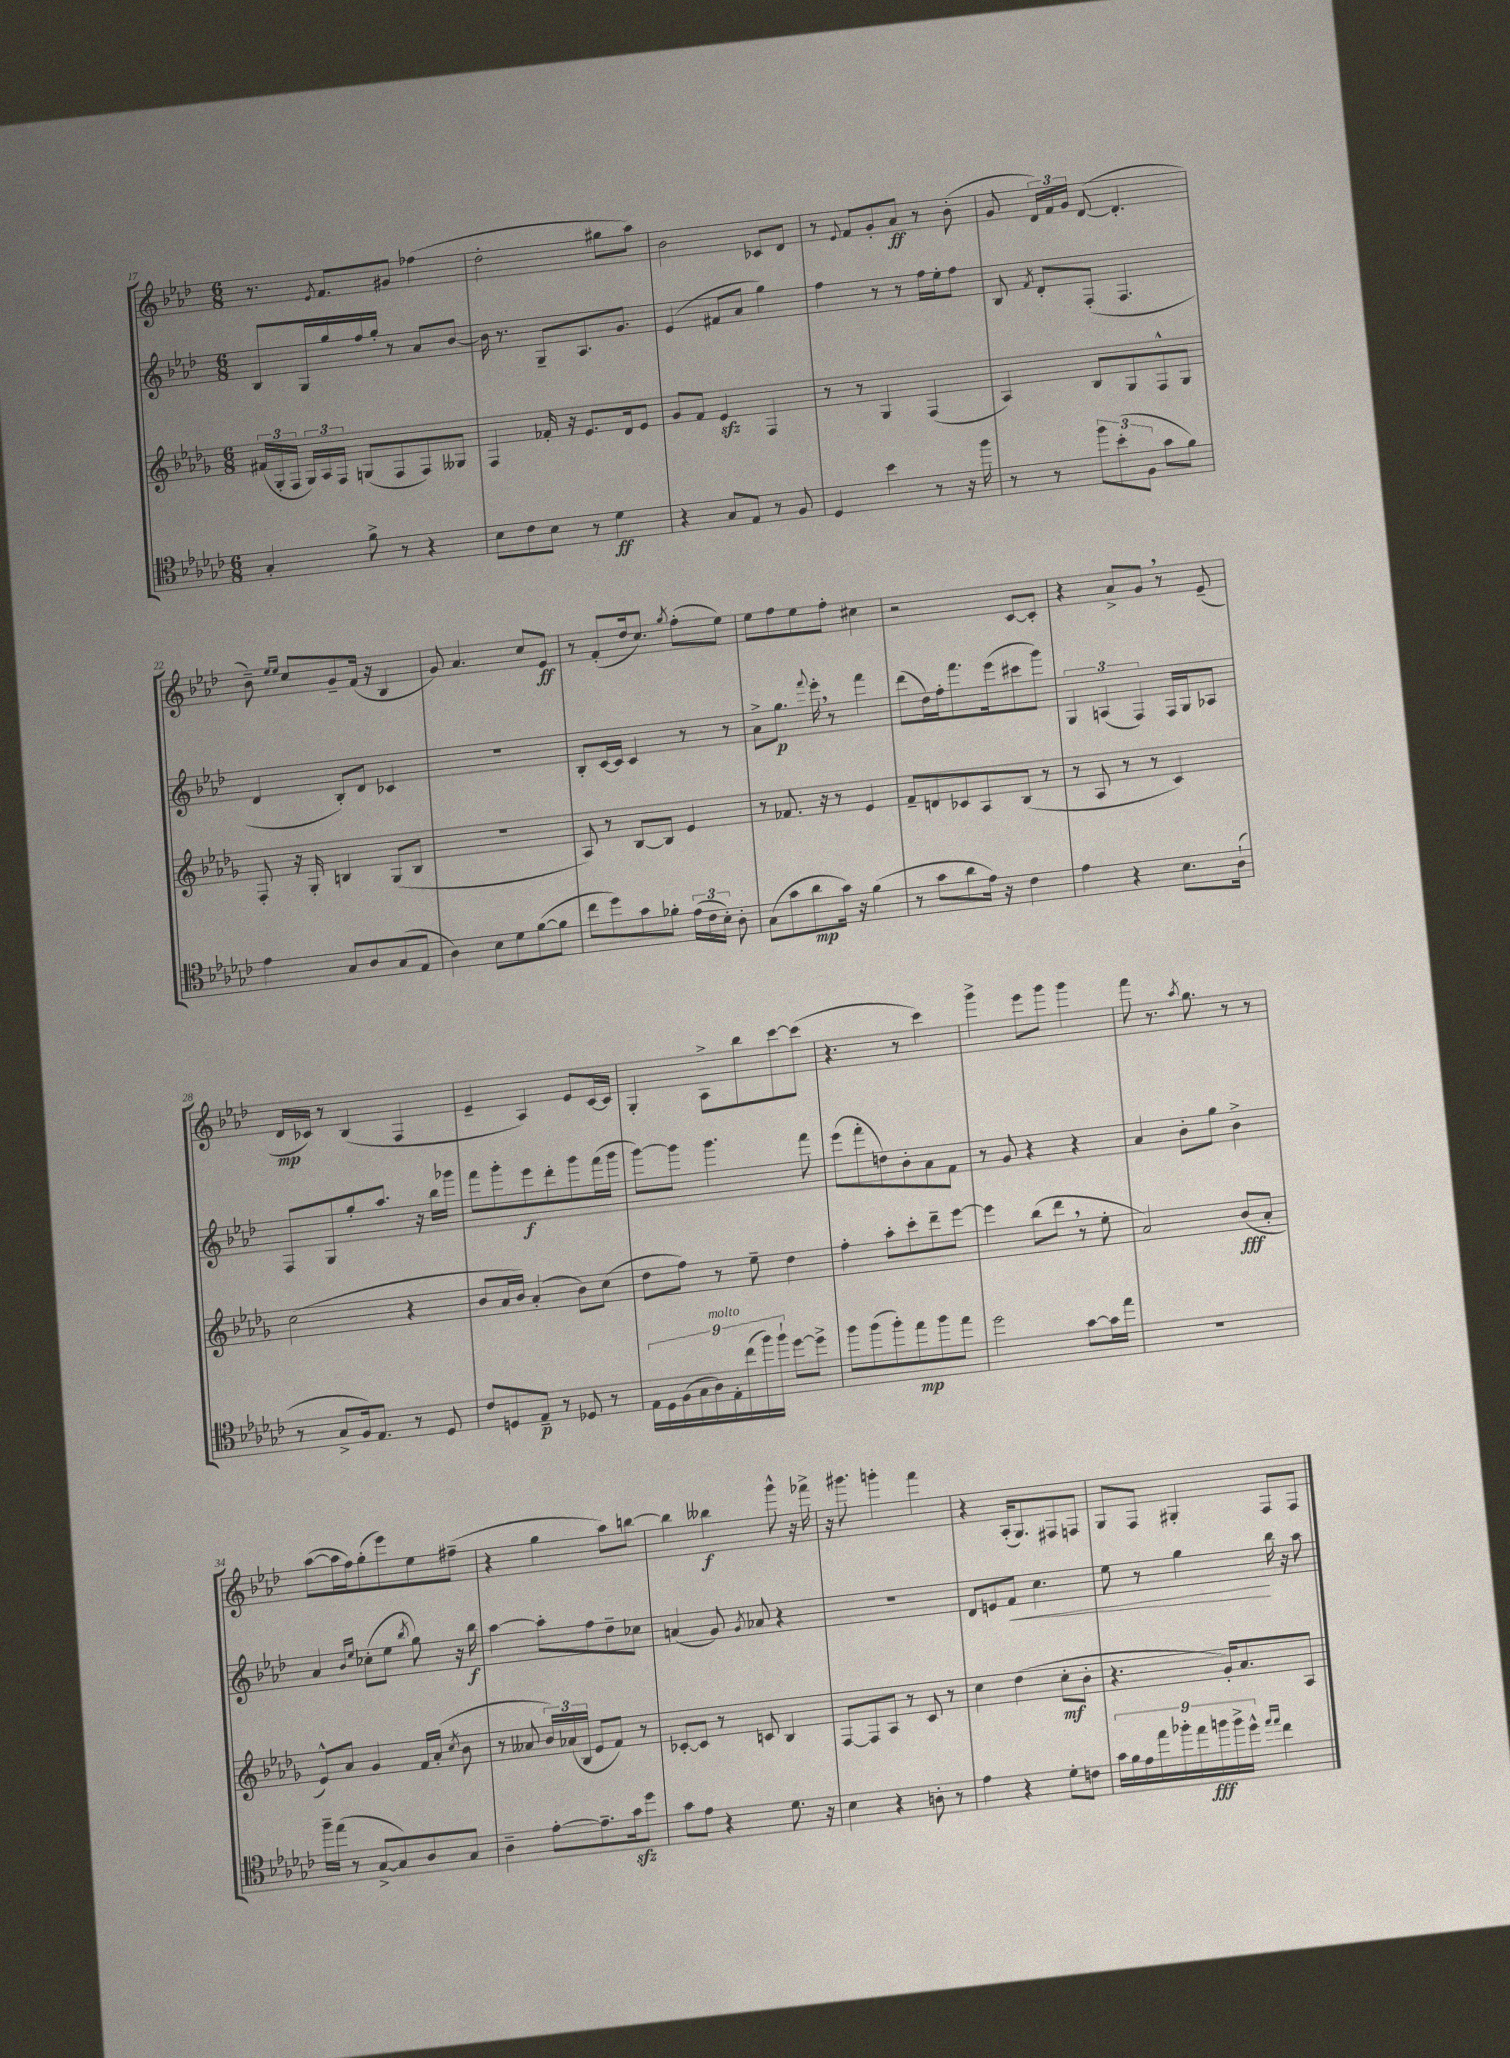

**kern	**dynam	**kern	**dynam	**kern	**dynam	**kern	**dynam
*part4	*part4	*part3	*part3	*part2	*part2	*part1	*part1
*staff4	*staff4	*staff3	*staff3	*staff2	*staff2	*staff1	*staff1
*clefC4	*	*clefG2	*	*clefG2	*	*clefG2	*
*k[b-e-a-d-g-c-]	*	*k[b-e-a-d-g-]	*	*k[b-e-a-d-]	*	*k[b-e-a-d-]	*
*M6/8	*	*M6/8	*	*M6/8	*	*M6/8	*
=17	=17	=17	=17	=17	=17	=17	=17
4G-'/	.	(24f#X/LL	.	8B-/L	.	8.r	.
.	.	24G-'/	.	.	.	.	.
.	.	24F/JJ	.	.	.	.	.
.	.	24G-/LL)	.	16G/L	.	.	.
.	.	24A-/	.	.	.	.	.
.	.	.	.	.	.	8qe-/	.
.	.	.	.	16gg/	.	8.f/L	.
.	.	24F/JJ	.	.	.	.	.
8f^\	.	(8Gn/L	.	16ff/	.	.	.
.	.	.	.	16gg'/JJ	.	.	.
8r	.	8F/	.	8r	.	8g#X/J	.
4r	.	8F/)	.	8a-/L	.	(4ff-X\	.
.	.	8G--X/J	.	[8b-/J	.	.	.
=18	=18	=18	=18	=18	=18	=18	=18
8B-\L	.	4F/	.	16b-\]	.	2dd-'\	.
.	.	.	.	8.r	.	.	.
8c-\	.	.	.	.	.	.	.
8B-\J	.	16f-X'/	.	8G~/L	.	.	.
.	.	16r	.	.	.	.	.
8r	.	8.e-/L	.	8.A-/	.	.	.
4d-\	ff	.	.	.	.	8gg#X\L	.
.	.	16d-/k	.	8.g/J	.	.	.
.	.	8e-/J	.	.	.	8aa-\J)	.
=19	=19	=19	=19	=19	=19	=19	=19
4r	.	8g-/L	.	(4e-/	.	2b-\	.
.	.	8f/J	.	.	.	.	.
8G-/L	.	4e-zz/	.	8f#X/L	.	.	.
8E-/J	.	.	.	8a-/J	.	.	.
8r	.	4F/	.	4gg\)	.	8c-X/L	.
8F/	.	.	.	.	.	8d-/J	.
=20	=20	=20	=20	=20	=20	=20	=20
4D-/	.	8r	.	4ff\	.	8r	.
.	.	.	.	.	.	8qqe-/	.
.	.	8r	.	.	.	8f/L	.
4b-\	.	4G-/	.	8r	.	8g'/	.
.	.	.	.	8r	.	8a-/J	ff
8r	.	(4F/	.	16ff\LL	.	8r	.
.	.	.	.	16ee-'\J	.	.	.
16r	.	.	.	8ff\J	.	(8b-'\	.
16ff\	.	.	.	.	.	.	.
=21	=21	=21	=21	=21	=21	=21	=21
8r	.	4A-/)	.	8B-/	.	8g/	.
.	.	.	.	8qf/	.	.	.
8r	.	.	.	8d-'/L	.	24d-/LL)	.
.	.	.	.	.	.	24f/	.
.	.	.	.	.	.	24g/JJ	.
12ff\L	.	8B-/L	.	(8F'/J	.	([8d-/	.
(12b-'\	.	.	.	.	.	.	.
.	.	8G-/	.	4.F/	.	4.d-'/]	.
12F\J	.	.	.	.	.	.	.
8g-\L	.	8F^^/	.	.	.	.	.
8f\J)	.	8G-/J	.	.	.	.	.
!!LO:LB:g=z
=22	=22	=22	=22	=22	=22	=22	=22
4e-\	.	8F'/	.	4d-/	.	8b-~\)	.
.	.	.	.	.	.	16qqee-/LL	.
.	.	.	.	.	.	16qqee-/JJ	.
.	.	16r	.	.	.	8cc/L	.
.	.	16G-'/	.	.	.	.	.
8G-/L	.	4Bn/	.	8B-'/L)	.	8g~/	.
8A-/	.	.	.	8d-/J	.	(16f/Jk	.
.	.	.	.	.	.	16r	.
(8G-/	.	(8G-/L	.	4c-X/	.	4B-/	.
8E-/J	.	8B/J	.	.	.	.	.
=23	=23	=23	=23	=23	=23	=23	=23
4A-\)	.	2.r	.	2.r	.	8g/)	.
.	.	.	.	.	.	4.a-/	.
8B-\L	.	.	.	.	.	.	.
8d-\	.	.	.	.	.	.	.
([8f\	.	.	.	.	.	8cc/L	.
8f\J]	.	.	.	.	.	8e-/J	ff
=24	=24	=24	=24	=24	=24	=24	=24
8cc-\L	.	8A-/)	.	8B-'/L	.	8r	.
8dd-\)	.	8r	.	[16c/L	.	(8f'/L	.
.	.	.	.	16c/JJ]	.	.	.
8g-\	.	[8B-/L	.	4c/	.	16dd-/k	.
.	.	.	.	.	.	8.cc/J)	.
8f-X'\J	.	8B-/J]	.	.	.	.	.
.	.	.	.	.	.	8qgg/	.
(24e-\LL	.	4e-/	.	8r	.	(8ff'\L	.
24c-\	.	.	.	.	.	.	.
24B-'\JJ)	.	.	.	.	.	.	.
8A-'\	.	.	.	8r	.	8ee-\J)	.
=25	=25	=25	=25	=25	=25	=25	=25
(8G-\L	.	8r	.	8a-^\L	.	8ee-\L	.
8g-\	.	8.f-X/	.	8.gg\J	p	8ff\	.
8a-\	mp	.	.	.	.	8ee-\	.
.	.	.	.	8qqfff/	.	.	.
.	.	16r	.	16eee-',\	.	.	.
16g-\Jk)	.	8r	.	8r	.	8ff'\J	.
16r	.	.	.	.	.	.	.
(4f\	.	4e-/	.	4fff\	.	4cc#X\	.
=26	=26	=26	=26	=26	=26	=26	=26
8r	.	8f~/L	.	(8ddd-\L	.	2r	.
8g-\L	.	8dn/	.	16dd-\L)	.	.	.
.	.	.	.	16ff'\J	.	.	.
8a-\	.	8c-X/	.	8.fff\	.	.	.
16e-\Jk)	.	8A-/	.	.	.	.	.
16r	.	.	.	(16eee-\k	.	.	.
4c-\	.	(8B-/J	.	8ccc#X\	.	[8c/L	.
.	.	8r	.	8ggg\J)	.	8c'/J]	.
=27	=27	=27	=27	=27	=27	=27	=27
4e-\	.	8r	.	6G/	.	4r	.
.	.	8A-/	.	.	.	.	.
.	.	.	.	(6An/	.	.	.
4r	.	8r	.	.	.	8a-^/L	.
.	.	.	.	6F/)	.	.	.
.	.	8r	.	.	.	8g,/J	.
8.B-\L	.	4c/)	.	16F/LL	.	8r	.
.	.	.	.	16G/J	.	.	.
.	.	.	.	8A-X/J	.	(8e-~/	.
(16A-`\Jk	.	.	.	.	.	.	.
!!LO:LB:g=z
=28	=28	=28	=28	=28	=28	=28	=28
8r	.	(2cc\	.	8F/L	.	16d-/LL	mp
.	.	.	.	.	.	16c-X/JJ)	.
8G-^/L	.	.	.	8G/	.	8r	.
16F/k)	.	.	.	8gg'/	.	(4B-/	.
8.E-/J	.	.	.	.	.	.	.
.	.	.	.	8.aa-/J	.	.	.
8r	.	4r	.	.	.	4F/	.
.	.	.	.	16r	.	.	.
8D-/	.	.	.	16bb-\LL	.	.	.
.	.	.	.	16ggg-X\JJ	.	.	.
=29	=29	=29	=29	=29	=29	=29	=29
8c-/L	.	8b-/L	.	8fff\L	.	4e-~/	.
8Dn/	.	16a-/L	.	8ggg'\	.	.	.
.	.	16b-/JJ)	.	.	.	.	.
8E-~/J	p	(4a-'/	.	8eee-\	f	4A-/)	.
8r	.	.	.	8ddd-'\	.	.	.
8D-X/	.	8b-\L)	.	8ggg\	.	8e-/L	.
8r	.	(8cc\J	.	(16fff\L	.	[16c/L	.
.	.	.	.	16ggg\JJ	.	16c/JJ]	.
=30	=30	=30	=30	=30	=30	=30	=30
18E-\LL	.	8dd-\L	.	[8ggg\L)	.	4G'/	.
18D-\	.	.	.	.	.	.	.
(18F\	.	.	.	.	.	.	.
.	.	8ff\J)	.	8ggg\J]	.	.	.
18G-\	.	.	.	.	.	.	.
!LO:TX:a:i:t=molto	!	!	!	!	!	!	!
18A-\)	.	.	.	.	.	.	.
.	.	8r	.	4.ggg\	.	8A-^\L	.
18E-'\	.	.	.	.	.	.	.
(18cc-\	.	.	.	.	.	.	.
.	.	8ee-~\	.	.	.	8bb-\	.
18ff\)	.	.	.	.	.	.	.
18ff`\JJ	.	.	.	.	.	.	.
[8dd-\L	.	4dd-\	.	.	.	[8ccc\	.
8dd-^\J]	.	.	.	8fff\	.	(8ccc\J]	.
=31	=31	=31	=31	=31	=31	=31	=31
8ff\L	.	4ff'\	.	(8eee-\L	.	4.r	.
(8ff\	.	.	.	8fff'\	.	.	.
8ff'\)	.	8aa-'\L	.	8ddn\)	.	.	.
8ee-\	mp	8ccc'\	.	8b-'\	.	8r	.
8ff\	.	8ddd-~\	.	8a-\	.	4ccc\)	.
8ee-\J	.	[8eee-\J	.	8f\J	.	.	.
=32	=32	=32	=32	=32	=32	=32	=32
2dd-\	.	4eee-\]	.	8r	.	4ggg^\	.
.	.	.	.	8g/	.	.	.
.	.	(8bb-\L	.	4r	.	8eee-\L	.
.	.	8ddd-,\J	.	.	.	8ggg\J	.
[8g-\L	.	8r	.	4r	.	4ggg\	.
16g-\L]	.	8ee-'\	.	.	.	.	.
16ee-\JJ	.	.	.	.	.	.	.
=33	=33	=33	=33	=33	=33	=33	=33
2.r	.	2a-/)	.	4a-/	.	8fff\	.
.	.	.	.	.	.	8.r	.
.	.	.	.	8b-'\L	.	.	.
.	.	.	.	.	.	8qaa-/	.
.	.	.	.	.	.	8.gg\	.
.	.	.	.	8gg\J	.	.	.
.	.	(8b-/L	fff	4b-^\	.	8r	.
.	.	8a-'/J	.	.	.	8r	.
!!LO:LB:g=z
=34	=34	=34	=34	=34	=34	=34	=34
16ff~\LL	.	8e-^^/L)	.	4a-/	.	([8aa-\L	.
(16ee-\JJ	.	.	.	.	.	.	.
8r	.	8a-/J	.	.	.	16aa-\L]	.
.	.	.	.	.	.	16ff\J)	.
.	.	.	.	16qqb-/LL	.	.	.
.	.	.	.	16qqee-/JJ	.	.	.
[8G-^/L	.	4g-/	.	(8cc-X'\L	.	(8gg'\	.
8G-/])	.	.	.	8ee-\J	.	8eee-\)	.
.	.	.	.	8qbb-/	.	.	.
8A-/	.	16f/LL	.	8gg\)	.	8ee-\	.
.	.	(16a-'/JJ	.	.	.	.	.
.	.	8qcc/	.	.	.	.	.
8G-/J	.	8b-\	.	16r	.	(8ff#X~\J	.
.	.	.	.	16bb-\	f	.	.
=35	=35	=35	=35	=35	=35	=35	=35
4A-~\	.	8r	.	[4aa-\	.	4r	.
.	.	8a--X/	.	.	.	.	.
[8e-'\L	.	24b-/LL)	.	8aa-'\L]	.	4gg\	.
.	.	(24a-X/	.	.	.	.	.
.	.	24B-/JJ	.	.	.	.	.
8.e-~\]	.	8e-/L	.	8ff\	.	.	.
.	.	8f/J)	.	8dd-~\	.	8aa-\L)	.
16g-zz\k	.	.	.	.	.	.	.
8dd-\J	.	8r	.	8cc-X\J	.	[8bbn\J	.
=36	=36	=36	=36	=36	=36	=36	=36
8g-\L	.	[8c-X'/L	.	(4an/	.	4bb\]	.
8e-\J	.	8c-/J]	.	.	.	.	.
4r	.	8r	.	8g/)	.	4bb--X\	f
.	.	.	.	8qg/	.	.	.
.	.	8cn/	.	8a-X/	.	.	.
8.d-\	.	4B-/	.	4r	.	8ggg^^\	.
.	.	.	.	.	.	16r	.
16r	.	.	.	.	.	16fff-X^\	.
=37	=37	=37	=37	=37	=37	=37	=37
4B-\	.	[8F/L	.	2.r	.	16r	.
.	.	.	.	.	.	8.ggg#X\	.
.	.	8F/]	.	.	.	.	.
4r	.	8A-/J	.	.	.	4gggn'\	.
.	.	8r	.	.	.	.	.
8An'\	.	8c/	.	.	.	4fff\	.
8r	.	8r	.	.	.	.	.
=38	=38	=38	=38	=38	=38	=38	=38
4e-\	.	4cc\	.	8d-/L	.	4r	.
.	.	.	.	8en/	.	.	.
!	!	!	!	!	!LO:HP:b	!	!
4r	.	(4dd-\	.	8f/J	<	(16A-'/KL	.
.	.	.	.	.	.	8.G/)	.
.	.	.	.	4.cc\	.	.	.
8d-'\L	.	8cc'\L	mf	.	.	8F#X/	.
8cn\J	.	8b-'\J	.	.	.	8Fn/J	.
=39	=39	=39	=39	=39	=39	=39	=39
18g-\LL	.	4.r	.	8ee-\	.	8G/L	.
18f\	.	.	.	.	.	.	.
18e-\	.	.	.	.	.	.	.
.	.	.	.	8r	.	8F/J	.
18ee-\	.	.	.	.	.	.	.
18ff-X'\	.	.	.	.	.	.	.
.	.	.	.	4gg\	.	4G#X'/	.
18ee-\	.	.	.	.	.	.	.
18ffn\	fff	.	.	.	.	.	.
.	.	16g-'/KL)	.	.	.	.	.
18ff^\	.	.	.	.	.	.	.
.	.	8.a-/	.	.	.	.	.
18dd-^^\JJ	.	.	.	.	.	.	.
16qqee-/LL	.	.	.	.	.	.	.
16qqee-/JJ	.	.	.	.	.	.	.
4cc-\	.	.	.	16bb-\	[	8F/L	.
.	.	.	.	16r	.	.	.
.	.	8A-/J	.	8aa-\	.	8F/J	.
==	==	==	==	==	==	==	==
*-	*-	*-	*-	*-	*-	*-	*-
